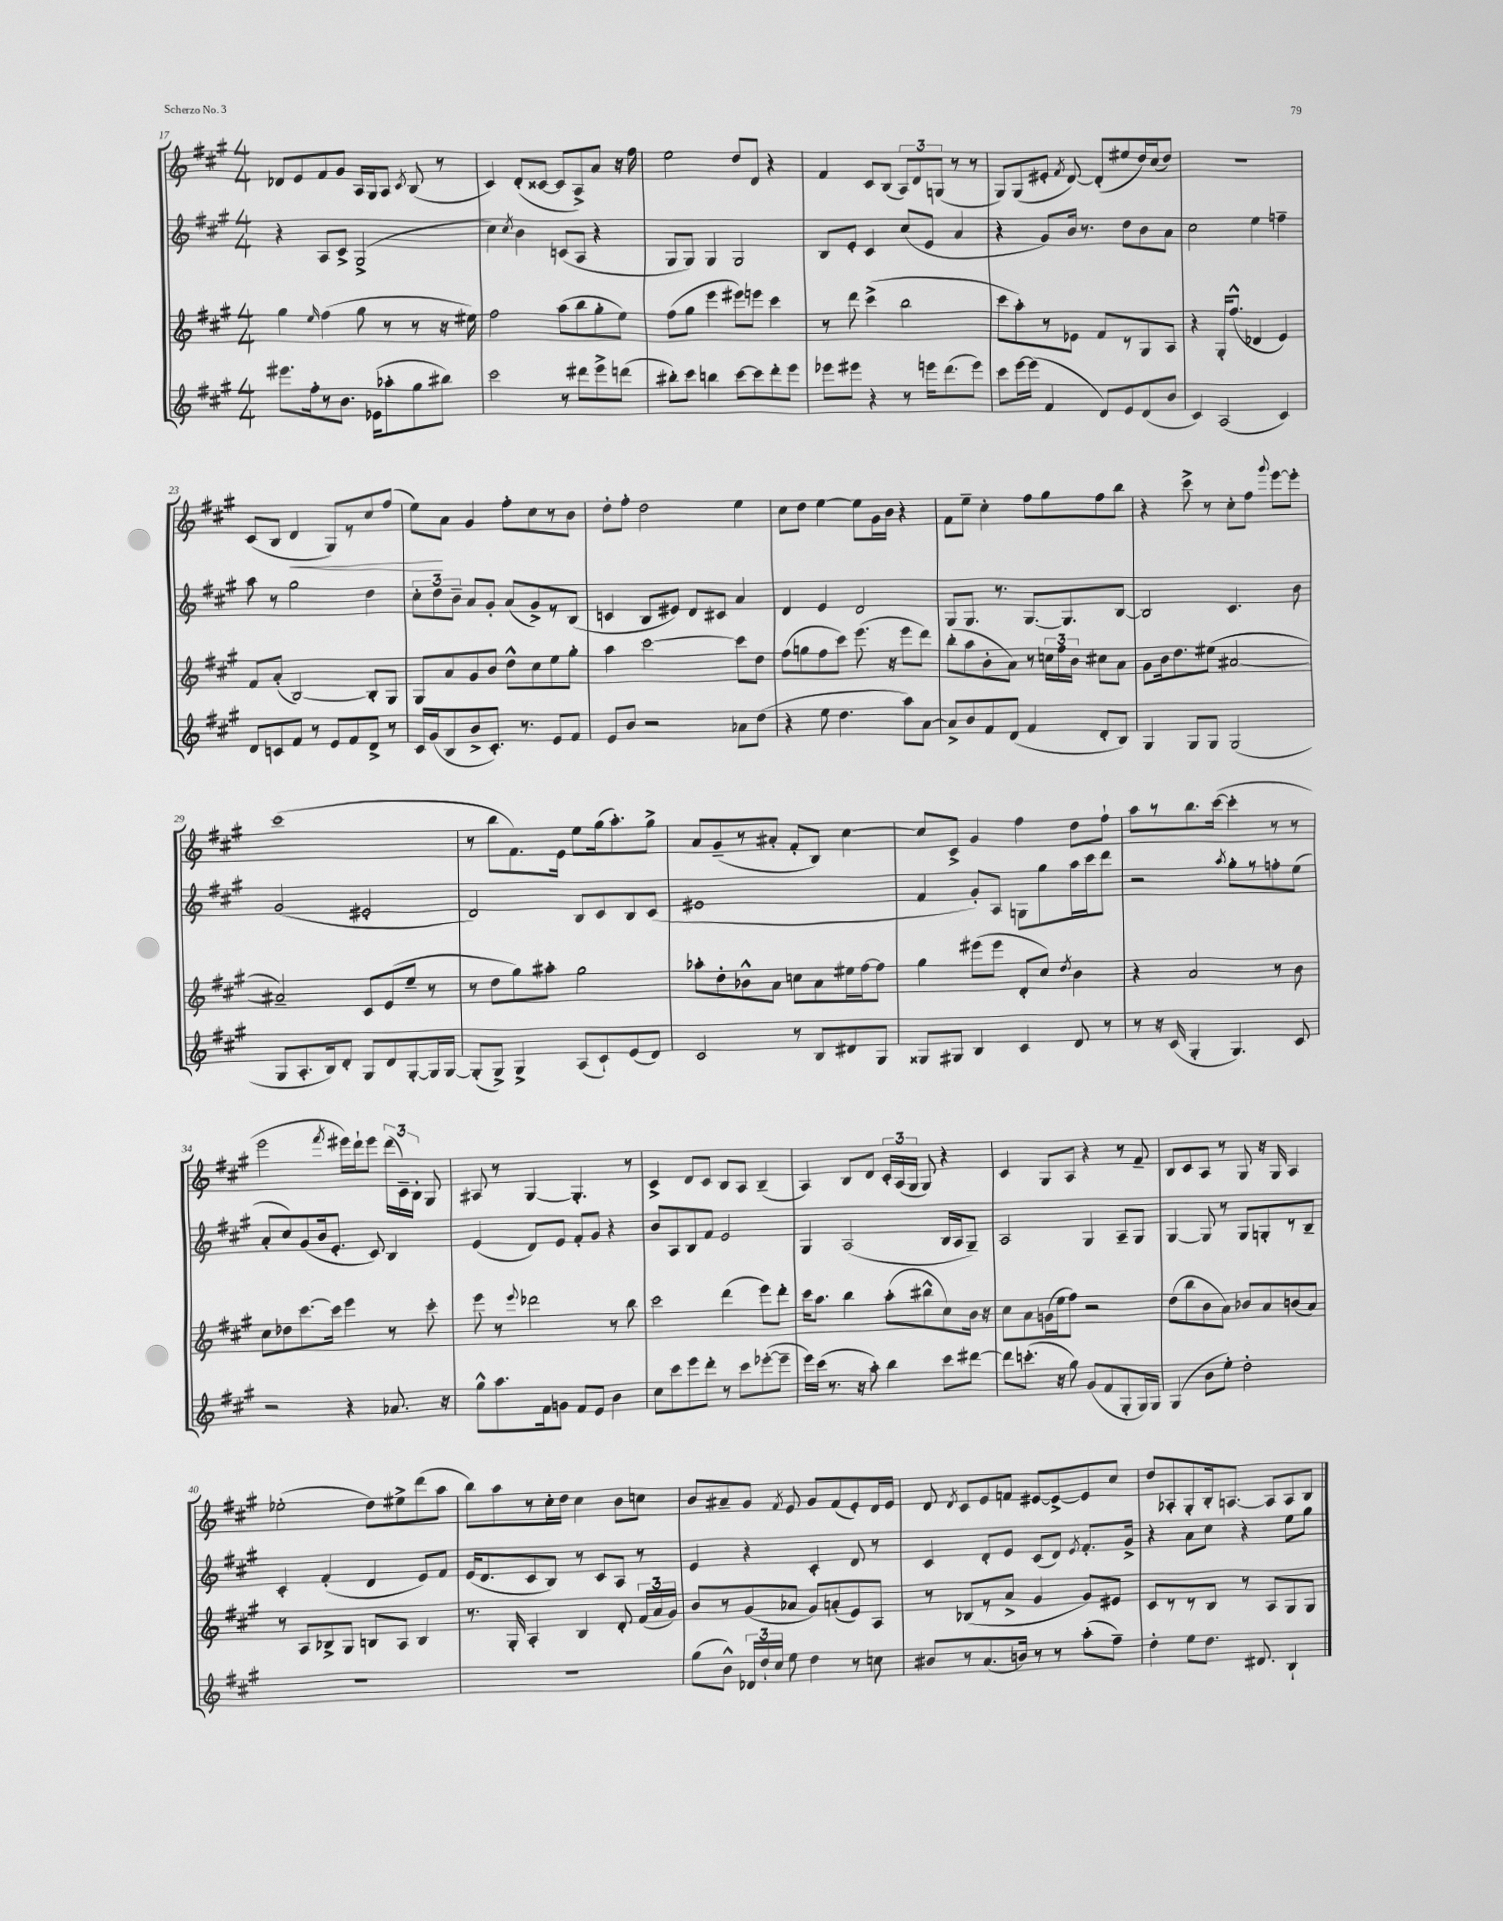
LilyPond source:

<<
\new StaffGroup <<
\new Staff = "s0" {
    \clef treble \key a \major \numericTimeSignature \time 4/4
    \autoBeamOff des'8[ e'8 fis'8 gis'8] a16[ gis16 a8] \acciaccatura { cis'8 } b8( r8 |
    cis'4) d'8[-.( cisis'8]~ cisis'8[ a8->) a'8] r16 fis''16 |
    e''2 d''8[ d'8] r4 |
    fis'4 cis'8[ b8]( \tuplet 3/2 { a8[) d'8 g8]( } r8 r8 |
    gis8[) gis8( eis'8]-. \acciaccatura { fis'8 } d'8~) d'8[-.( eis''8 d''16) cis''16( d''8]) |
    R1 |
    cis'8[( b8] d'4\< gis8[) r8 cis''8 fis''8]( |
    e''8[\!) a'8] gis'4 fis''8[-. cis''8 r8 b'8] |
    d''8[-. fis''8]-. d''2 e''4 |
    cis''8[ d''8] e''4~ e''8[ gis'16 b'16] r4 |
    fis'8[ e''8]-- cis''4-. fis''8[ gis''8 fis''8 b''8] |
    r4 cis'''8-> r8 cis''8[-. fis''8] \appoggiatura { gis'''8 } e'''8[~ e'''8]-. |
    cis'''1( |
    r8 b''8[ fis'8.) e'16] e''8[ gis''16( a''8.-.) gis''8]-> |
    a'8[ gis'8--( r8 ais'8]-. fis'8[-. b8]) cis''4~ |
    cis''8[ cis'8]-> gis'4 fis''4 d''8[ fis''8]-! |
    a''8[ r8 b''8. cis'''16]~( cis'''4-. r8 r8 |
    e'''2 \acciaccatura { fis'''8 } eis'''16[) d'''16-! eis'''8] \tuplet 3/2 { d'''16[( cis'16--) b16]-. } gis8 |
    ais8 r8 gis4~ gis4.-. r8 |
    cis'4-> d'8[ cis'8] b8[ a8] b4--( |
    a4) b8[ d'8] \tuplet 3/2 { cis'16[-. a16( gis16] } gis8) r4 |
    cis'4 gis8[ a8] r4 r8 fis'8-- |
    b8[ cis'8 a8] r8 gis8 r16 gis16 a4 |
    ees''2-.( d''8[) eis''8-> d'''8( a''8] |
    b''8[) a''8 r8 cis''16-. d''16] cis''4 b'8[ c''8] |
    b'8[ ais'8-- gis'8] \acciaccatura { fis'8 } e'8 gis'8[ fis'8( e'8-.) d'16 e'16] |
    d'8 \acciaccatura { d'8 } cis'8[ e'8 f'8] eis'8[~ eis'8~-> eis'8 cis''8] |
    d''8[ aes8-. gis8-. b16-. a8.]~ a8[ a8 b8] \bar "|." |
}
\new Staff = "s1" {
    \clef treble \key a \major \numericTimeSignature \time 4/4
    \autoBeamOff r4 a8[ cis'8]-> gis2->( |
    cis''4) \acciaccatura { cis''8 } b'4 c'8[( a8] r4 |
    gis8[ gis8]) gis4 gis2 |
    b8[ e'8]-. cis'4 cis''8[( e'8] a'4 |
    r4 gis'8[) b'16] r8. d''8[ b'8 a'8] |
    cis''2 e''4 f''4-- |
    a''8 r8 gis''2 d''4 |
    \tuplet 3/2 { cis''8[-. d''8 b'8]-- } a'8[ gis'8]-. a'8[( gis'8->) r8 b8]( |
    c'4 b8[ eis'8]) d'8[ cis'8] a'4 |
    d'4 e'4 d'2 |
    gis8[ gis8.] r8. gis8.[~ gis8. b8]~ |
    b2 cis'4. b'8 |
    gis'2( eis'2-. |
    d'2) b8[ cis'8 b8 cis'8]( |
    eis'1 |
    fis'4 gis'8[-.) a8] g8[ gis''8 a''16 cis'''16 d'''8] |
    r2 \acciaccatura { a''8 } gis''8[-. r8 f''8-. e''8]( |
    a'8[-. cis''8) gis'8( b'16 e'8.]-. cis'8) b4 |
    e'4( d'8[) e'8] fis'8[-. gis'8] r4 |
    b'8[ a8 b8 fis'8] e'2 |
    gis4 a2( b16[ a16 gis8]--) |
    a2 gis4 a8[-- gis8] |
    gis4~ gis8 r8 gis8[ g8-. r8 b8]-- |
    cis'4-. fis'4-.( d'4 e'8[) fis'8] |
    e'16[( d'8. cis'8 b8]) r8 cis'8[ a8] r8 |
    e'4 r4 cis'4-. d'8 r8 |
    cis'4 d'8[-. e'8] cis'8[( d'8]) \acciaccatura { e'8 } fis'8.[-. gis'16]-> |
    r4 a'8[ cis''8] r4 e''8[ gis''8] \bar "|." |
}
\new Staff = "s2" {
    \clef treble \key a \major \numericTimeSignature \time 4/4
    \autoBeamOff gis''4 \grace { e''16 } fis''4( gis''8 r8 r8 r16 eis''16) |
    fis''2 a''8[( b''8 gis''8-. e''8]) |
    fis''8[( gis''8] e'''4 eis'''8[) e'''8] cis'''4 |
    r8 d'''8 cis'''4->( b''2 |
    cis'''8[ a''8-.) r8 ees'8] fis'8[ r8 gis8 a8] |
    r4 gis16[-. fis''8.]-^( des'4 e'4) |
    fis'8[ a'8]-.( b2~) b8[-. gis8] |
    gis8[ a'8 gis'8 b'8] d''8[-^ cis''8 e''8 gis''8]-. |
    a''4 cis'''2~ cis'''8[ d''8] |
    fis''8[( g''8 fis''8 cis'''8]) e'''8.( r16 e'''8[ d'''8]) |
    b''8[-.( a''8 b'8-. a'8]) r8 \tuplet 3/2 { c''16[ fis''16 b'16] } cis''8[ a'8] |
    gis'8[ b'16 d''8. eis''8]( ais'2~ |
    ais'2--) cis'8[ e'8( e''8]-- r8 |
    r8 d''8[ gis''8) ais''8]-. gis''2 |
    aes''8[-. d''8-. bes'8-^ a'8] c''8[ a'8 eis''16 fis''16~ fis''8] |
    gis''4 eis'''8[( eis'''8] d'8[-. cis''8]) \acciaccatura { d''8 } b'4 |
    r4 a'2 r8 b'8 |
    cis''8[ des''8 cis'''8.~ cis'''16] e'''4 r8 cis'''8-. |
    e'''8 r8 \appoggiatura { e'''8 } des'''2 r8 b''8 |
    cis'''2 d'''4( e'''8[) d'''8]-. |
    cis'''16[ a''8.] b''4 a''8[-.( bis''8-^ cis''8) b'16] r16 |
    cis''8[ a'8 g'16( e''16 fis''8]) r2 |
    d''8[( b''8 b'8 a'8]) bes'8[ a'8 b'8( a'8]) |
    r8 a8[ bes8-> gis8] b8[ a8] b4 |
    r8. gis16-. a4-. b4 d'8-. \tuplet 3/2 { fis'16[( a'16 gis'16]) } |
    b'8[ r8 gis'8( aes'8] gis'8[) a'8-.( e'8) a8] |
    r8 bes8[( r8 a'8]-> gis'4 gis'8[) eis'8] |
    cis'8[ r8 r8 b8] r8 a8[ gis8 gis8] \bar "|." |
}
\new Staff = "s3" {
    \clef treble \key a \major \numericTimeSignature \time 4/4
    \autoBeamOff eis'''8.[ fis''16-. r8 b'8.] ees'16[( aes''8-. gis''8 bis''8]) |
    cis'''2 r8 dis'''8[ e'''8-> d'''8]( |
    bis''8[-.) cis'''8] b''4 cis'''8[~ cis'''8 d'''8-. e'''8] |
    ees'''8[ eis'''8] r4 r8 e'''16[ d'''8.( e'''8]) |
    cis'''8[ e'''16~ e'''16]( fis'4 d'8[) e'8 d'8( b'8] |
    cis'4) a2( cis'4) |
    d'8[ c'8 fis'8] r8 e'8[ fis'8 d'8]-> r8 |
    cis'16[ gis'16( b8 b'8-> cis'8.]-.) r8. e'8[ fis'8] |
    e'8[ b'8] r2 aes'8[ d''8]( |
    r4 e''8 d''4. a''8[) a'8]~ |
    a'8[-> b'8 fis'8 d'8]( fis'4 d'8[-. b8]) |
    gis4 gis8[ gis8] gis2( |
    gis8[ a8.-. b16) d'8]-. gis8[ d'8 gis8~-. gis16 gis16]~ |
    gis8[-.( gis8]->) gis4-> a8[( cis'8-!) e'8( d'8]) |
    cis'2 r8 b8[ dis'8 gis8] |
    gisis8[ gis8] b4 cis'4 d'8 r8 |
    r8 r16 cis'16( gis4-. gis4.) cis'8 |
    r2 r4 aes'8. r16 |
    gis''8[-^ a''8. fis'16 g'8] fis'8[ e'8] b'4 |
    cis''8[ cis'''8 e'''8 d'''8]-. r8 cis'''8[ ees'''8~-.( ees'''8]-- |
    e'''16[) cis'''16]( r8. r16 a''8-.) b''4 cis'''8[ dis'''8]~ |
    dis'''8[ c'''8.]-.( r16 gis''8) gis'8[( fis'8 gis8-. gis16) gis16] |
    gis4( b'8[ e''8]-.) d''2-. |
    R1 |
    R1 |
    gis''8[( b'8]-^) \tuplet 3/2 { des'16[ d''16-! cis''16] } e''8 d''4 r8 c''8 |
    bis'8[ r8 a'8.( b'16]) r8 r8 a''8[-.( fis''8]--) |
    d''4-. e''8[ d''8.] dis'8. b4-! \bar "|." |
}
>>
>>
\layout { \context { \Score currentBarNumber = #17 } }
